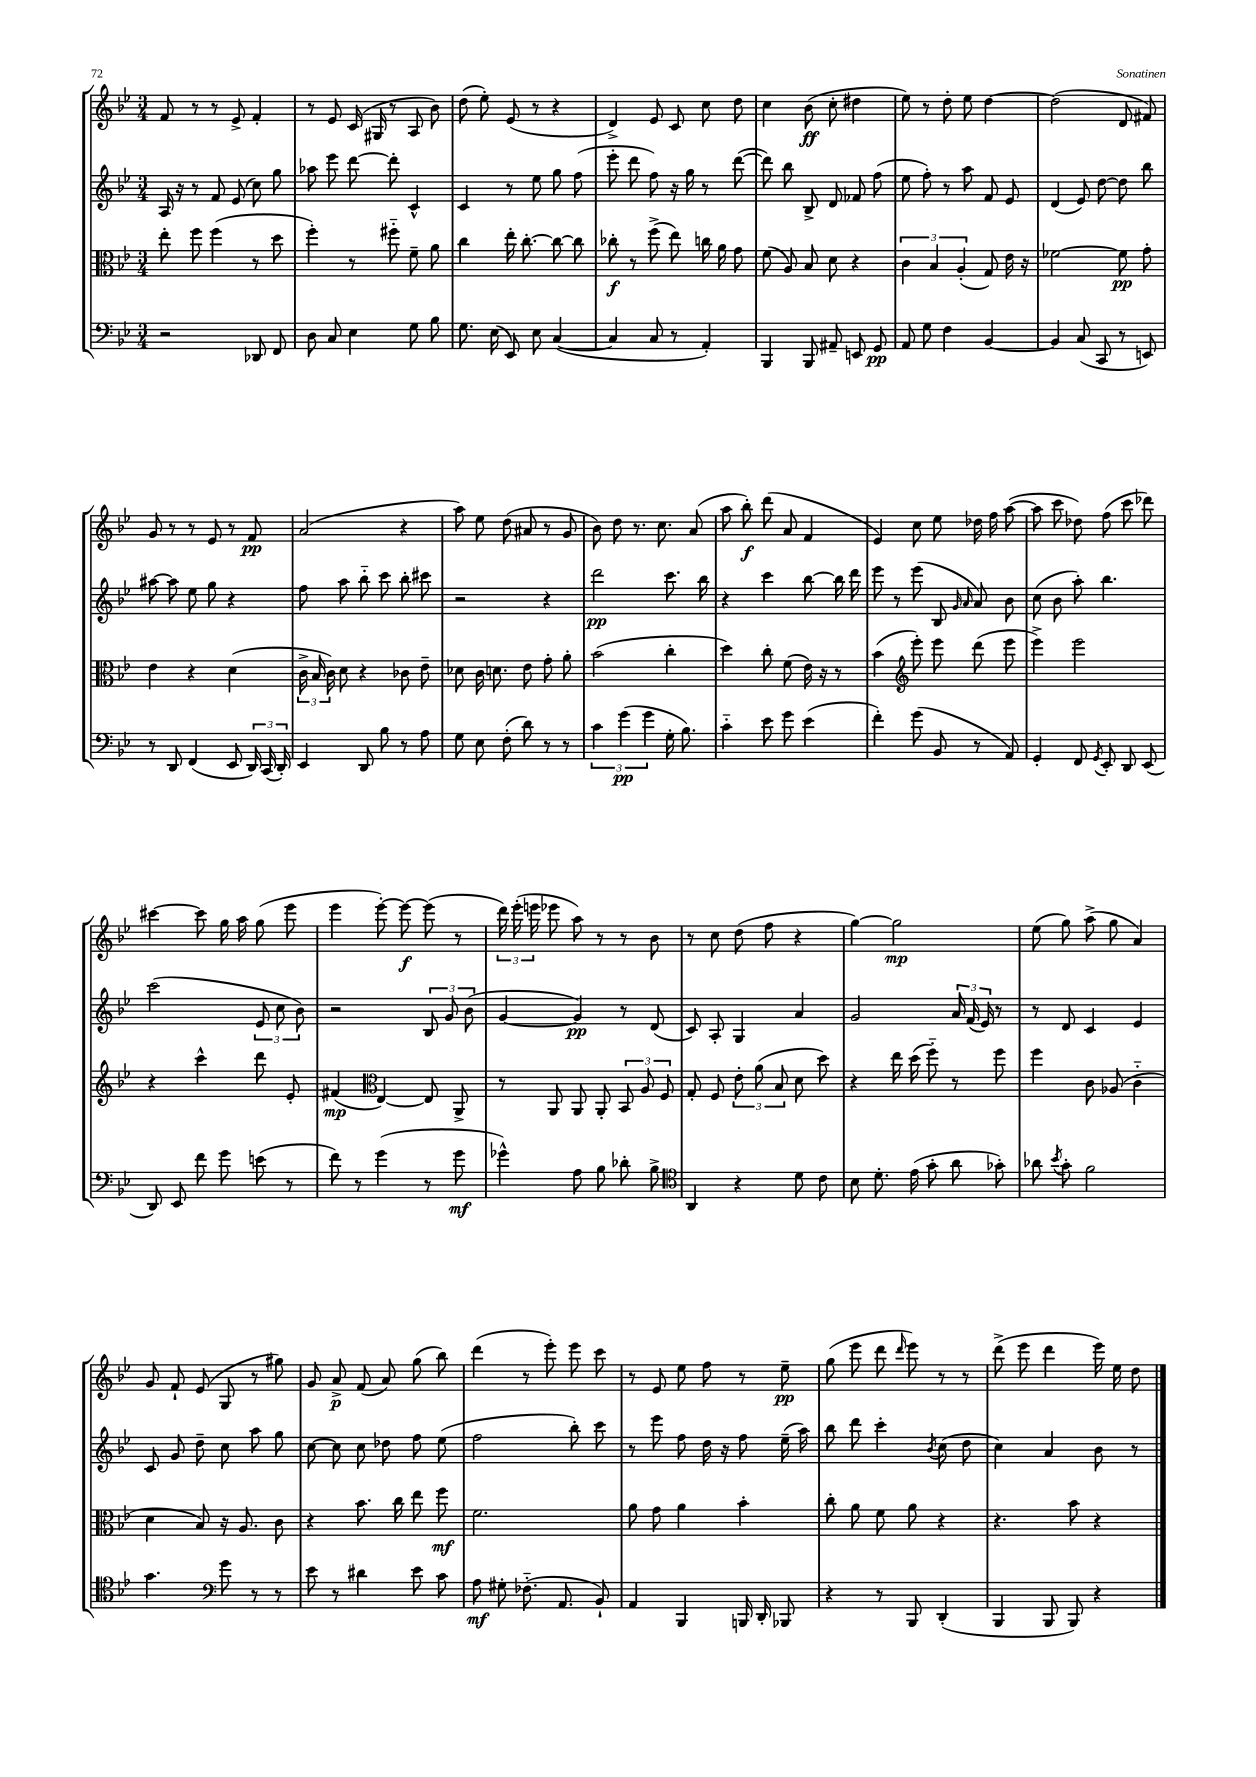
<<
\new StaffGroup <<
\new Staff = "s0" {
    \clef treble \key bes \major \numericTimeSignature \time 3/4
    \autoBeamOff f'8 r8 r8 ees'8-> f'4-. |
    r8 ees'8 c'16( gis16 r8 a8 bes'8) |
    d''8( ees''8-.) ees'8( r8 r4 |
    d'4->) ees'8 c'8 c''8 d''8 |
    c''4 bes'8\ff( c''8-. dis''4 |
    ees''8) r8 d''8-. ees''8 d''4~ |
    d''2( d'8 fis'8) |
    g'8 r8 r8 ees'8 r8 f'8\pp |
    a'2( r4 |
    a''8) ees''8 d''8( ais'8 r8 g'8 |
    bes'8) d''8 r8. c''8. a'8( |
    a''8 bes''8-.\f) d'''8( a'8 f'4 |
    ees'4) c''8 ees''8 des''16 f''16 a''8~( |
    a''8 c'''8 des''8) f''8( c'''8 des'''8) |
    cis'''4~ cis'''8 g''16 a''16 g''8( ees'''8 |
    ees'''4 ees'''8~-.) ees'''8~\f ees'''8( r8 |
    \tuplet 3/2 { d'''16) ees'''16-.( e'''16 } ees'''8 a''8) r8 r8 bes'8 |
    r8 c''8 d''8( f''8 r4 |
    g''4~) g''2\mp |
    ees''8( g''8) a''8->( g''8 a'4) |
    g'8 f'8-! ees'8( g8 r8 gis''8) |
    g'8 a'8->\p f'8( a'8) g''8( bes''8) |
    d'''4( r8 ees'''8-.) ees'''8 c'''8 |
    r8 ees'8 ees''8 f''8 r8 ees''8--\pp |
    g''8( ees'''8 d'''8 \grace { d'''16 } ees'''8) r8 r8 |
    d'''8->( ees'''8 d'''4 ees'''16) ees''16 d''8 \bar "|." |
}
\new Staff = "s1" {
    \clef treble \key bes \major \numericTimeSignature \time 3/4
    \autoBeamOff a16 r16 r8 f'8 ees'8( c''8) g''8 |
    aes''8 ees'''8 d'''8~ d'''8-. c'4-^ |
    c'4 r8 ees''8 g''8 f''8( |
    ees'''8-. d'''8 f''8) r16 g''16 r8 d'''8~( |
    d'''8) bes''8 bes8-> d'8 fes'8 f''8( |
    ees''8 f''8-.) r8 a''8 f'8 ees'8 |
    d'4( ees'8) d''8~ d''8 bes''8 |
    ais''8~ ais''8 ees''8 g''8 r4 |
    f''8 a''8 bes''8-_ c'''8 bes''8-. cis'''8 |
    r2 r4 |
    d'''2\pp c'''8. bes''16 |
    r4 c'''4 bes''8~ bes''16 d'''16 |
    ees'''8 r8 ees'''8( bes8 \grace { g'16 a'16 } a'8) bes'8 |
    c''8( bes'8 a''8-.) bes''4. |
    c'''2( \tuplet 3/2 { ees'8 c''8 bes'8) } |
    r2 \tuplet 3/2 { bes8 g'8 bes'8( } |
    g'4~ g'4\pp) r8 d'8( |
    c'8) a8-. g4 a'4 |
    g'2 \tuplet 3/2 { a'16 f'16( ees'16) } r8 |
    r8 d'8 c'4 ees'4 |
    c'8 g'8 d''8-- c''8 a''8 g''8 |
    c''8~ c''8 c''8 des''8 f''8 ees''8( |
    f''2 bes''8-.) c'''8 |
    r8 ees'''8 f''8 d''16 r16 f''8 ees''16--( a''16) |
    bes''8 d'''8 c'''4-. \acciaccatura { bes'8 } c''8( d''8 |
    c''4) a'4 bes'8 r8 \bar "|." |
}
\new Staff = "s2" {
    \clef alto \key bes \major \numericTimeSignature \time 3/4
    \autoBeamOff ees''8-. f''8 f''4( r8 d''8 |
    f''4-.) r8 fis''8-_ f'8-- a'8 |
    c''4 ees''16-. c''8.~-. c''8~ c''8 |
    ces''8-.\f r8 f''8->( ees''8) c''16 a'16 g'8 |
    f'8( a8) bes8 d'8 r4 |
    \tuplet 3/2 { c'4 bes4 a4-.( } g8) ees'16 r16 |
    fes'2~ fes'8\pp g'8-. |
    ees'4 r4 d'4( |
    \tuplet 3/2 { c'16-> bes16 c'16) } d'8 r4 ces'8 ees'8-- |
    des'8 c'16 d'8. ees'8 g'8-. a'8-. |
    bes'2( c''4-. |
    d''4) c''8-. f'8( ees'16) r16 r8 |
    bes'4( \clef treble ees'''8-.) ees'''8 d'''8( ees'''8 |
    ees'''4->) ees'''2 |
    r4 c'''4-^ d'''8 ees'8-. |
    fis'4\mp( \clef alto ees4~) ees8 a,8-> |
    r8 a,8 a,8 a,8-. \tuplet 3/2 { bes,8 a8 f8 } |
    g8-. f8 \tuplet 3/2 { ees'8-. a'8( bes8 } d'8 d''8) |
    r4 ees''16 d''16( f''8-_) r8 f''8 |
    f''4 c'8 aes8( c'4-_ |
    d'4 bes8) r16 a8. c'8 |
    r4 bes'8. c''16 ees''8 f''8\mf |
    f'2. |
    a'8 g'8 a'4 bes'4-. |
    c''8-. a'8 f'8 a'8 r4 |
    r4. bes'8 r4 \bar "|." |
}
\new Staff = "s3" {
    \clef bass \key bes \major \numericTimeSignature \time 3/4
    \autoBeamOff r2 des,8 f,8 |
    d8 c8 ees4 g8 bes8 |
    g8. ees16( ees,8) ees8 c4~( |
    c4 c8 r8 a,4-.) |
    bes,,4 bes,,8 ais,8-- e,8 g,8\pp |
    a,8 g8 f4 bes,4~ |
    bes,4 c8( c,8 r8 e,8) |
    r8 d,8 f,4( ees,8 \tuplet 3/2 { d,16) c,16( d,16-.) } |
    ees,4 d,8 bes8 r8 a8 |
    g8 ees8 f8-.( d'8) r8 r8 |
    \tuplet 3/2 { c'4 g'4\pp( g'4 } g16-. bes8.) |
    c'4-_ ees'8 g'8 ees'4( |
    f'4-.) g'8( bes,8 r8 a,8) |
    g,4-. f,8 \acciaccatura { g,8 } ees,8-. d,8 ees,8( |
    d,8) ees,8 f'8 g'8 e'8( r8 |
    f'8) r8 g'4( r8 g'8\mf |
    ges'4-^) a8 bes8 des'8-. bes8-> |
    \clef tenor a,4 r4 d'8 c'8 |
    bes8 d'8.-. ees'16( g'8-. a'8 ges'8-.) |
    aes'8 \acciaccatura { bes'8 } g'8-. f'2 |
    g'4. \clef bass g'8 r8 r8 |
    ees'8 r8 dis'4 ees'8 c'8 |
    a8\mf gis8-. fes8.-_( a,8. bes,8-!) |
    a,4 bes,,4 b,,16 d,16-. bes,,8 |
    r4 r8 bes,,8 d,4-.( |
    bes,,4 bes,,8 bes,,8) r4 \bar "|." |
}
>>
>>
\layout { \context { \Score \remove "Bar_number_engraver" } }
